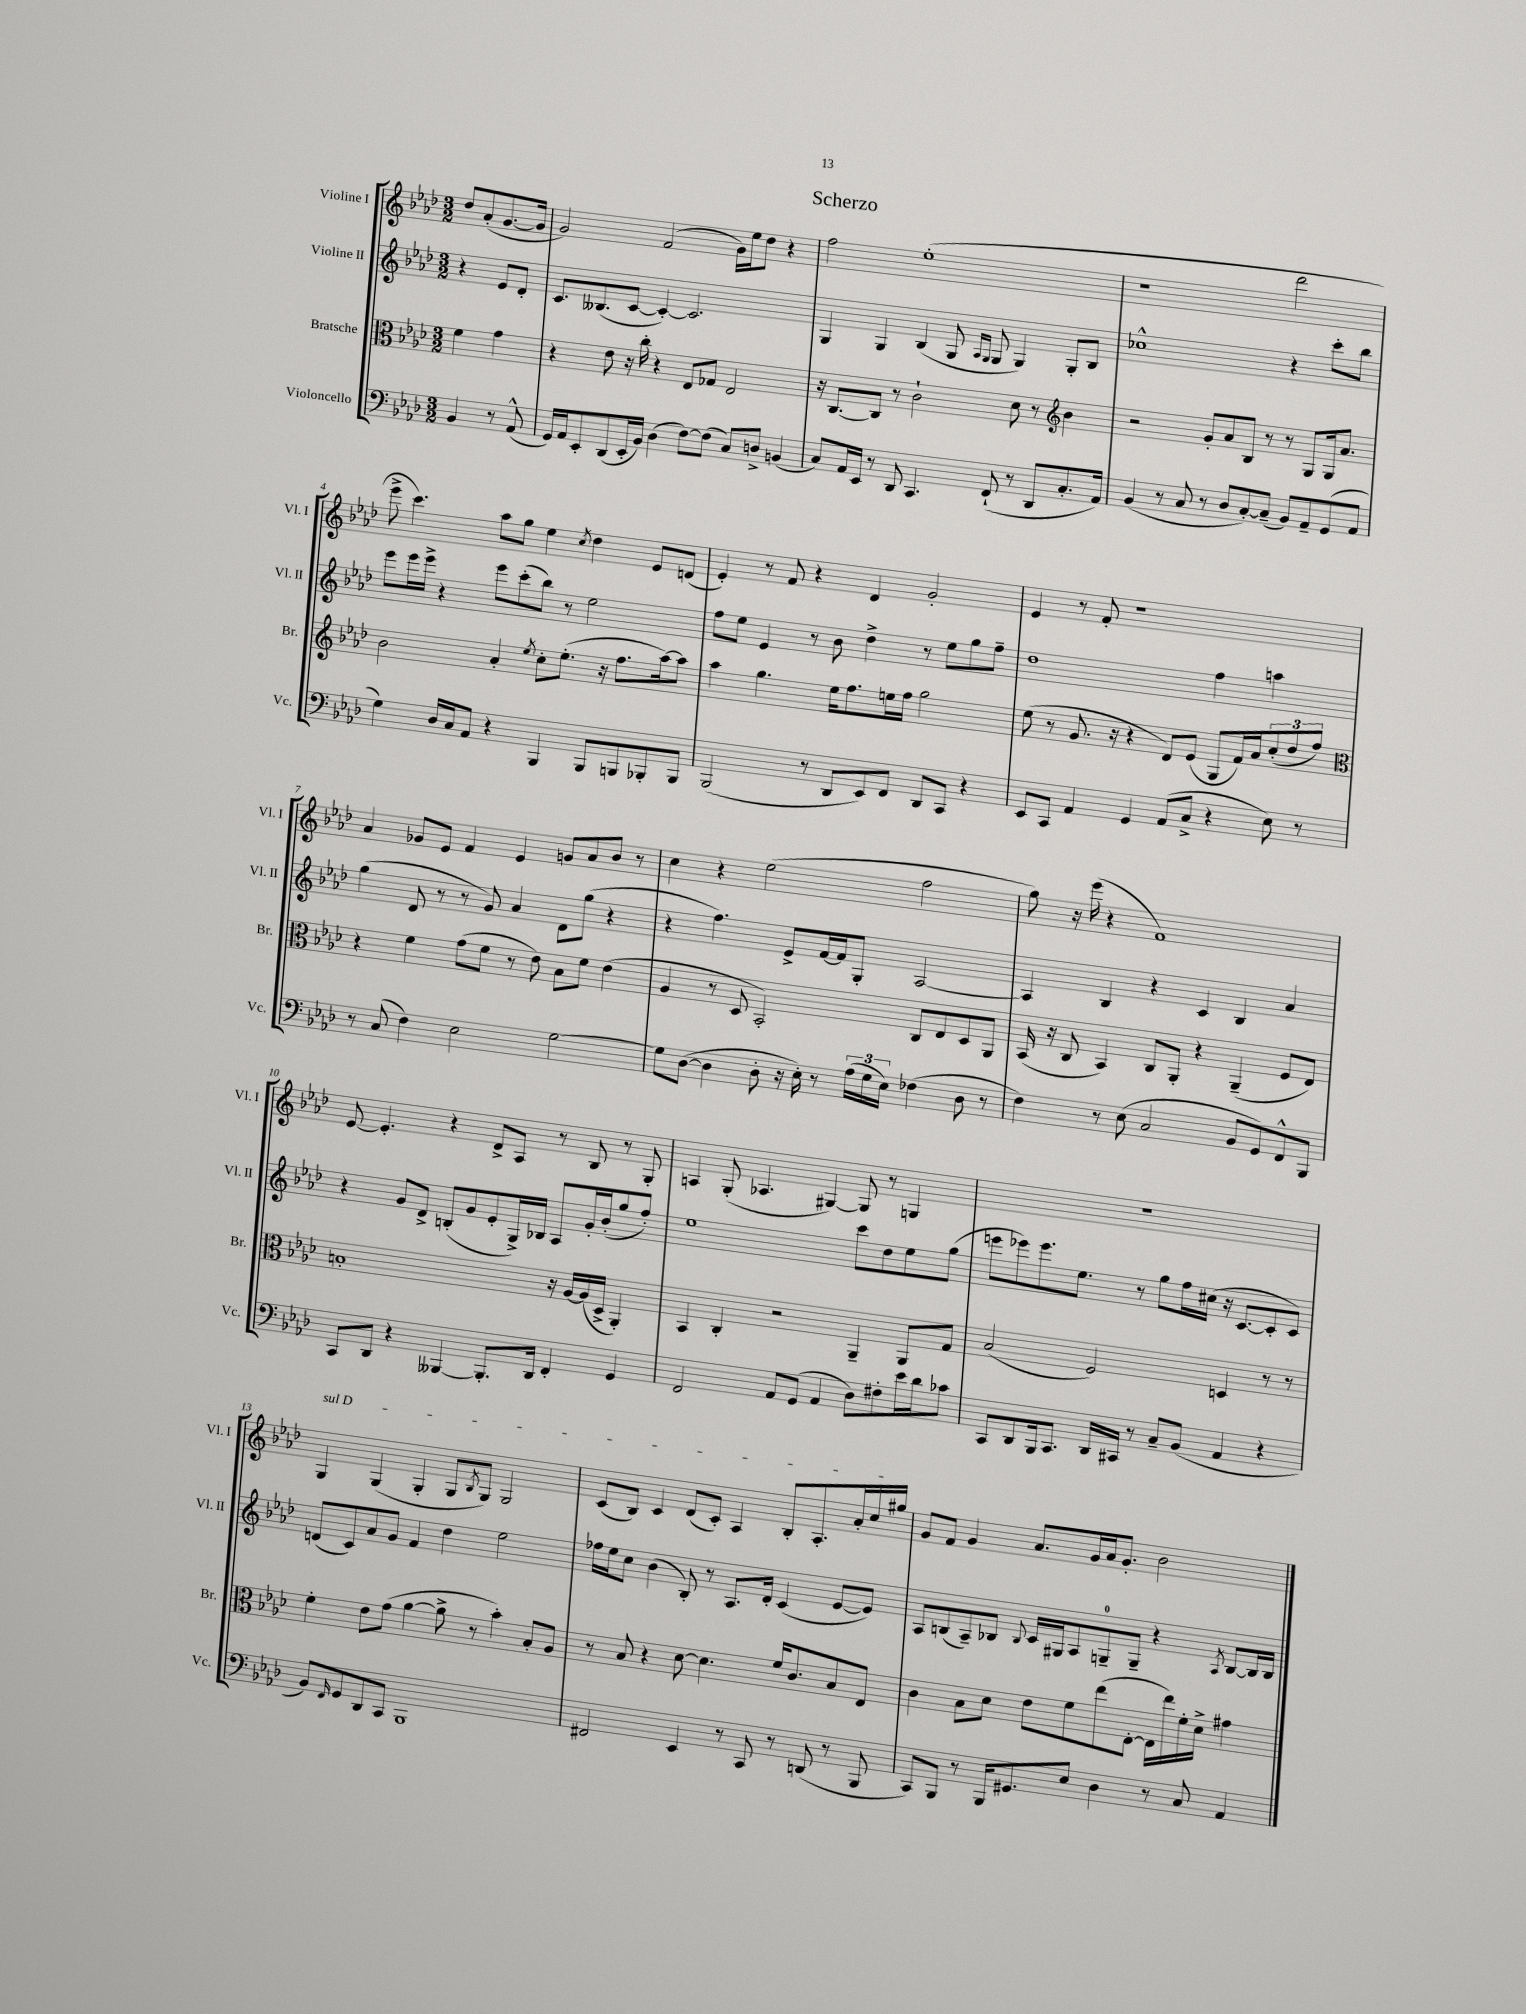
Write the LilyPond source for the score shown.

\header { title = "Scherzo" }
<<
\new StaffGroup <<
\new Staff = "s0" \with { instrumentName = "Violine I" shortInstrumentName = "Vl. I" } {
    \clef treble \key aes \major \numericTimeSignature \time 3/2 \partial 2
    des''8 aes'8-.( g'8.~ g'16 |
    g'2) f'2( g'16) ees''16 des''8 r4 |
    f''2 ees''1-.( |
    r1 des'''2 |
    ees'''8-> c'''4.) aes''8 g''8 ees''4 \acciaccatura { c''8 } des''4 ees'8 d'8( |
    ees'4-.) r8 f'8 r4 des'4 g'2-. |
    ees'4 r8 f'8-. r1 |
    aes'4 ges'8 ees'8 f'4 ees'4 g'8 aes'8 bes'8 r8 |
    c''4 r4 ees''2( f''2 |
    g''8) r16 ees'''16( r4 f'1) |
    ees'8~ ees'4.-. r4 des'8-> aes8 r8 bes8 r8 g8-. |
    a4 g8-.( aes4. gis4~) gis8 r8 g4 |
    R1. |
    \once \override TextSpanner.bound-details.left.text = \markup { \italic "sul D" } g4\startTextSpan g4( g4-. g8 \acciaccatura { bes8 } g8) g2 |
    c'8( bes8) c'4 des'8( c'8-.) aes4 bes8-. aes8.-. aes'16-. c''16 gis''16\stopTextSpan |
    g'8 f'8 g'4 aes'8. g'16 aes'16 g'8.-. bes'2 \bar "|." |
}
\new Staff = "s1" \with { instrumentName = "Violine II" shortInstrumentName = "Vl. II" } {
    \clef treble \key aes \major \numericTimeSignature \time 3/2 \partial 2
    r4 ees'8 des'8-. |
    c'8. beses8.( c'8~ c'4~-.) c'2. |
    g4 g4 bes4( g8 \grace { aes16 g16 } g8 g4) g8-. bes8 |
    ces''1-^ r4 c'''8-. bes''8 |
    ees'''8 ees'''16 ees'''16-> r4 ees'''8 c'''8-.( bes''8) r8 ees''2 |
    f''8 ees''8 ees'4 r8 bes'8 des''4-> r8 ees''8 g''8 f''8-- |
    des''1 f''4 a''4 |
    g''4( des'8 r8 r8 g'8) aes'4 des'8 g''8( r4 |
    r4 f''4.) ees'8-> f'16~ f'16 g8-. aes2~ |
    aes4 bes4 r4 c'4 bes4 aes'4 |
    r4 g'8 des'8-> b8-.( g'8 ees'8-. g16->) bes16 aes8 g'16-. bes'16-.( g''8 f''8-.) |
    ees''1 c'''8 des''8 ees''8 g''8( |
    e'''8 ees'''8) ees'''8. ees''8. r8 g''8 f''16 cis''16( r16 c'8.~ c'8-. c'8) |
    d'8( c'8) aes'8 g'8 f'4 des''4 ees''2 |
    fes''16 ees''16 c''8 bes'4( bes8-.) r8 aes8. des'16-. c'4( ees'8~ ees'8) |
    aes8 b8( aes8--) bes8 \appoggiatura { bes8 } c'16 gis16 aes8 g8-0-- g8-- r4 \acciaccatura { aes8 } bes8~ bes16 bes16 \bar "|." |
}
\new Staff = "s2" \with { instrumentName = "Bratsche" shortInstrumentName = "Br." } {
    \clef alto \key aes \major \numericTimeSignature \time 3/2 \partial 2
    f'4 g'4 |
    r4 ees'8 r16 c''16-. r4 ees8 ges8 ees2 |
    r16 c8.~ c8 r8 c'2-! des'8 r8 \clef treble bes'4 |
    r2 g'8-. aes'8 bes8 r8 r8 g8 g16 aes'8. |
    bes'2 aes'4-. \acciaccatura { ees''8 } c''8-. ees''8.-.( r16 f''8. aes''16~) aes''8 |
    aes''4 g''4. ees''16 f''8. e''16 f''16 g''2 |
    ees''8( r8 g'8. r16 r4 des'8) ees'8( g8 f'16) aes'16 \tuplet 3/2 { c''8-.( des''8 f''8) } |
    \clef alto r4 f'4 g'8( f'8 r8 ees'8) bes8 f'8 ees'4( |
    aes4 r8 des8 bes,2-.) c8 ees8 des8 aes,8 |
    bes,16( r16 c8 bes,4) c8 aes,8-. r4 aes,4--( f8 ees8) |
    b1-. r16 aes16~ aes16( des16-> aes,4-.) |
    bes,4 c4-. r2 aes,4-- aes,8 g8 |
    bes2( f2) d4 r8 r8 |
    f'4-. ees'8 g'8( aes'4~ aes'8-> r8 bes'4-.) bes8-. aes8 |
    r8 bes8 r4 des'8~ des'4. f'16 c'8. bes8 ees8 |
    c'4 bes8 des'8 ees'8 f'8 ees''8( ees8~-. ees16 ees''16) f'16-. des'16-> gis'4 \bar "|." |
}
\new Staff = "s3" \with { instrumentName = "Violoncello" shortInstrumentName = "Vc." } {
    \clef bass \key aes \major \numericTimeSignature \time 3/2 \partial 2
    bes,4 r8 aes,8-^( |
    g,16) aes,16 ees,8-. des,8( ees,16-. bes,16) des4( f8~) f8( c8) d8-> b,4( |
    c8) aes,16 ees,16 r8 des,8 c,4. f,8-!( r8 des,8 c8.-. aes,16) |
    bes,4( r8 c8 r8 des8 c8~-.) c8--( bes,8) aes,8-- g,8( aes,8 |
    g4) des16 c16 aes,8 r4 bes,,4 bes,,8 b,,8 bes,,8-. bes,,8 |
    bes,,2( r8 des,8 ees,8) f,8 des,8 c,8 r4 |
    ees,8 c,8 aes,4 g,4 aes,8( c8-> r4 ees8) r8 |
    r8 c8( f4) ees2 g2~ |
    g8 des8~( des4 des8-. r16 ees16-.) r8 \tuplet 3/2 { aes16( g16 ees16) } fes4( des8 r8 |
    f4) r8 ees8( c2 bes,8 g,8) f,8-^ bes,,8 |
    c,8 des,8 r4 beses,,4~ beses,,8.-. des,16 f,4-. g,4 |
    f,2 aes,8 g,8( aes,4 des8) fis8-. ees'16 des'16 ces'8 |
    c,8 des,8 bes,,16 c,8. des,16 cis,16 r8 c8-- bes,8( aes,4 r4 |
    bes,8) \grace { f,16 } g,8 des,8 c,8 bes,,1 |
    fis,2 ees,4 r8 c,8 r8 d,8( r8 bes,,8 |
    c,8) bes,,8 r8 bes,,16 gis,8. ees8 des4 r8 c8 aes,4 \bar "|." |
}
>>
>>
